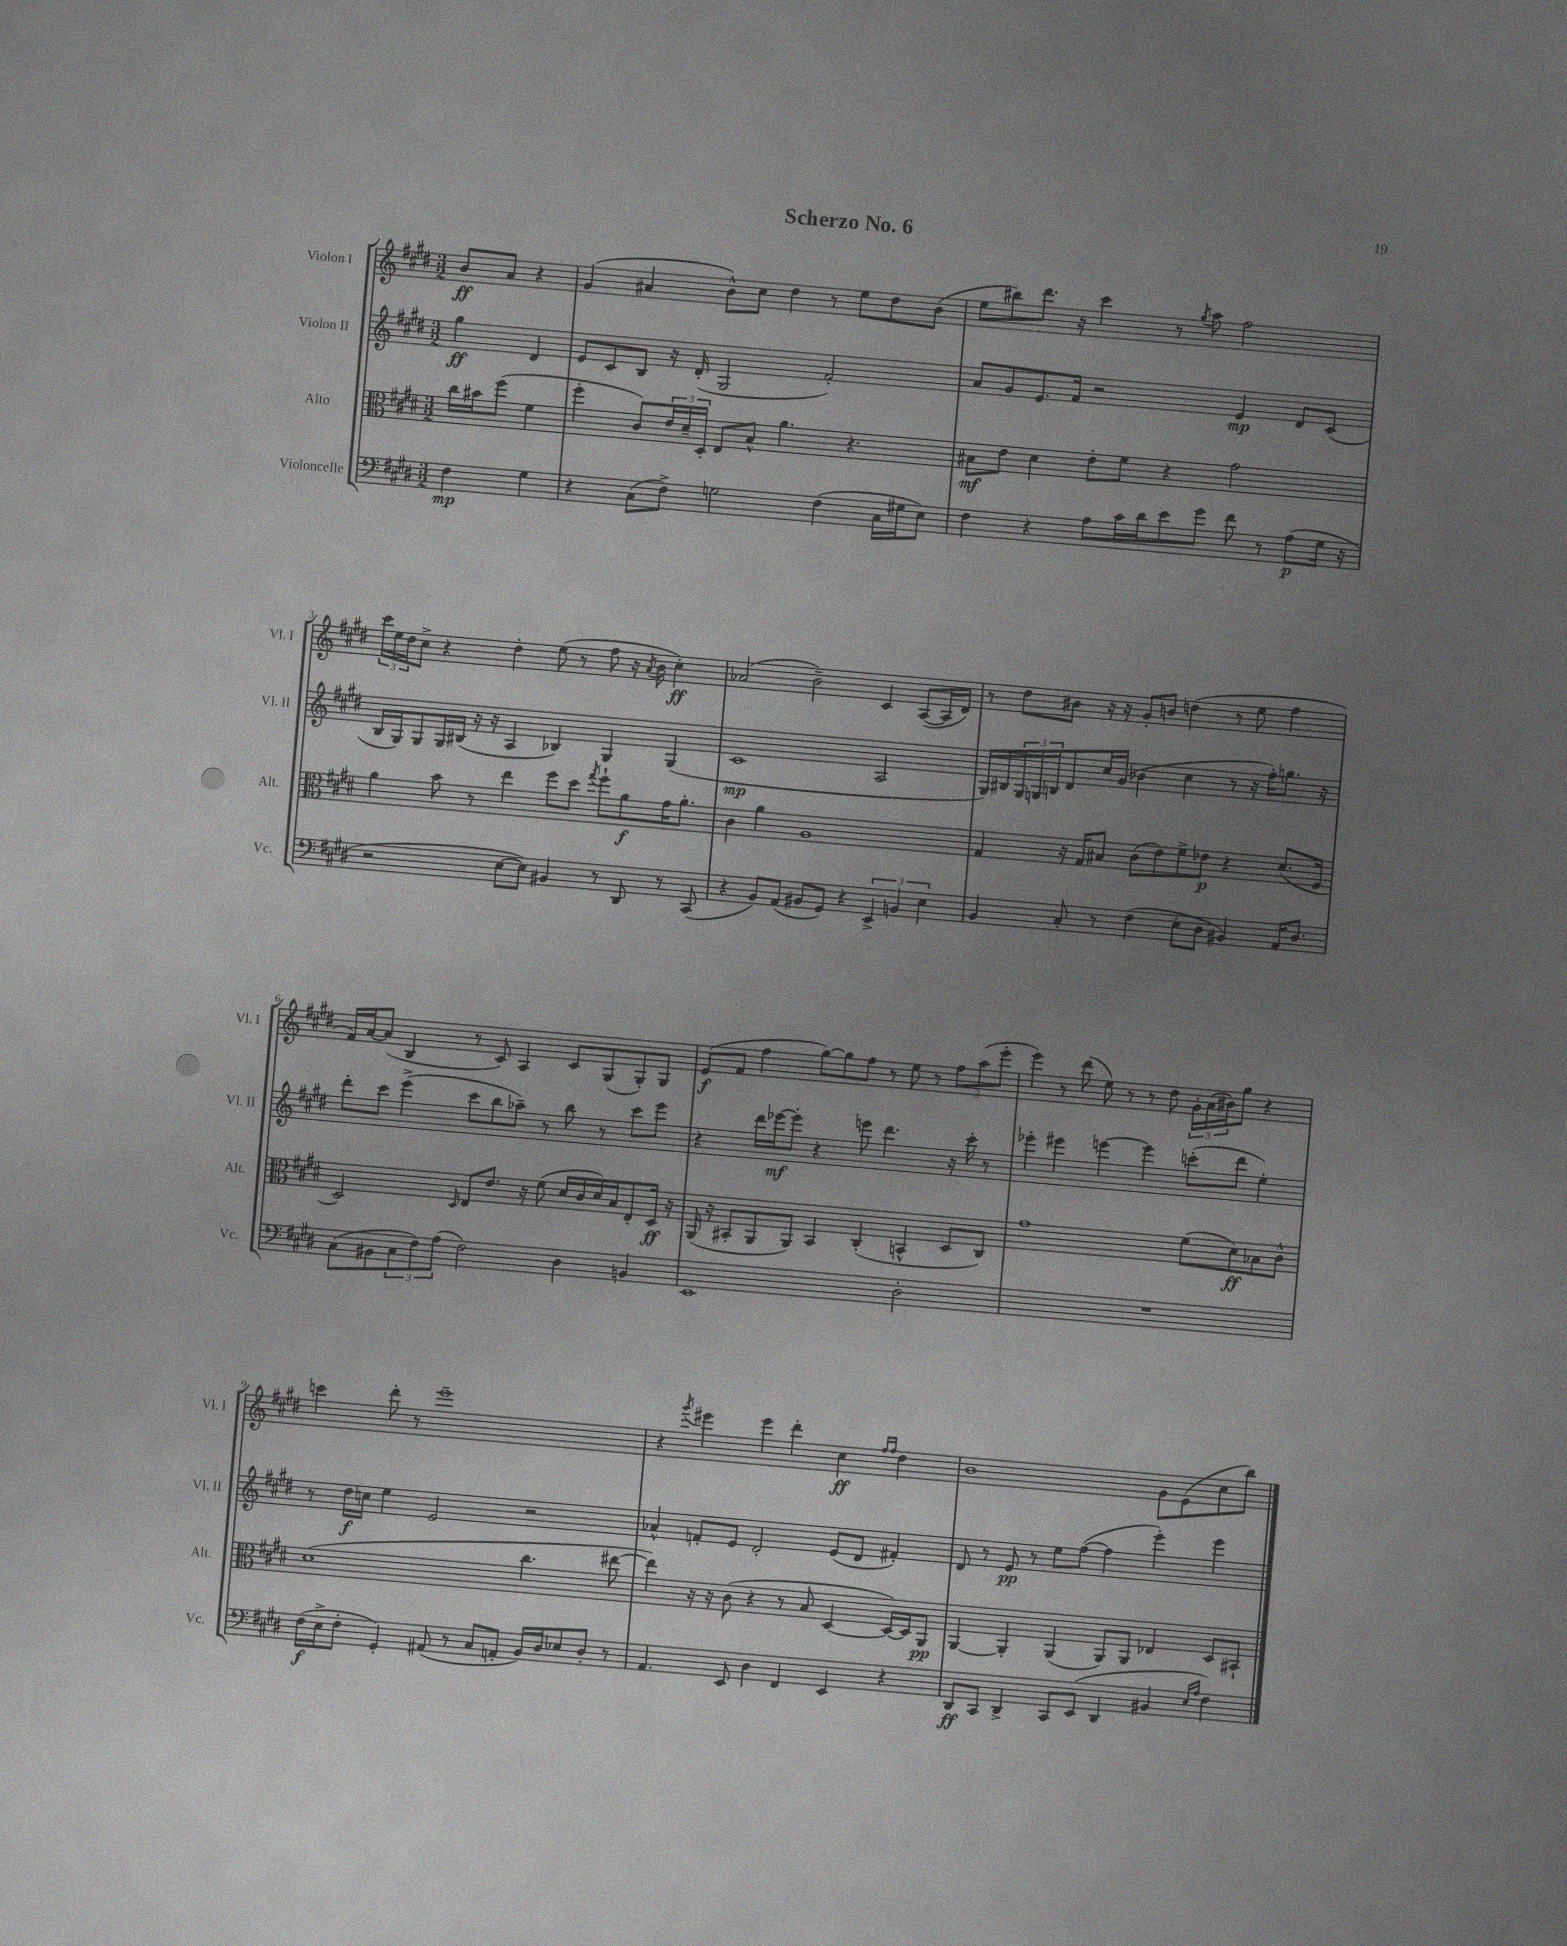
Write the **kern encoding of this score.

**kern	**dynam	**kern	**dynam	**kern	**dynam	**kern	**dynam
*part4	*part4	*part3	*part3	*part2	*part2	*part1	*part1
*staff4	*staff4	*staff3	*staff3	*staff2	*staff2	*staff1	*staff1
*I"Violoncelle	*	*I"Alto	*	*I"Violon II	*	*I"Violon I	*
*I'Vc.	*	*I'Alt.	*	*I'Vl. II	*	*I'Vl. I	*
*clefF4	*	*clefC3	*	*clefG2	*	*clefG2	*
*k[f#c#g#d#]	*	*k[f#c#g#d#]	*	*k[f#c#g#d#]	*	*k[f#c#g#d#]	*
*M3/2	*	*M3/2	*	*M3/2	*	*M3/2	*
=	=	=	=	=	=	=	=
4F#\	mp	16cc#\LL	.	4gg#\	ff	8b/L	ff
.	.	16b#X\J	.	.	.	.	.
.	.	(8ff#\J	.	.	.	8a/J	.
4G#\	.	4f#\	.	4d#/	.	4r	.
=1	=1	=1	=1	=1	=1	=1	=1
4r	.	4ff#'\	.	8e/L	.	(4g#/	.
.	.	.	.	8c#/	.	.	.
(8C#\L	.	8c#/L)	.	8B/J	.	4a#X/	.
8F#^\J)	.	24e/L	.	16r	.	.	.
.	.	24d#~/	.	.	.	.	.
.	.	.	.	(16d#'/	.	.	.
.	.	24D#'/JJ	.	.	.	.	.
2Gn\	.	8E/L	.	2G#/	.	8b^^\L)	.
.	.	8B^^/J	.	.	.	8cc#\J	.
.	.	4.a\	.	.	.	4dd#\	.
(4F#\	.	.	.	2f#'/)	.	8r	.
.	.	4.r	.	.	.	8ee\L	.
16C#\LL	.	.	.	.	.	8dd#\	.
16G#X\J	.	.	.	.	.	.	.
8E\J)	.	.	.	.	.	(8b\J	.
=2	=2	=2	=2	=2	=2	=2	=2
4F#\	.	8B#X\L	mf	8a/L	.	8ee\L	.
.	.	8e\J	.	8g#/	.	8bb#X\)	.
4r	.	4d#\	.	8.e/	.	8.ddd#\J	.
.	.	.	.	16f#/Jk	.	16r	.
8A\L	.	8e'\L	.	2r	.	4ccc#\	.
16c#\L	.	8f#\J	.	.	.	.	.
16d#\J	.	.	.	.	.	.	.
8e\	.	4r	.	.	.	8r	.
.	.	.	.	.	.	8qgg#/	.
8g#\J	.	.	.	.	.	8aa\	.
8f#\	.	2g#\	.	4e/	mp	2ff#\	.
8r	.	.	.	.	.	.	.
(8A\L	p	.	.	8d#/L	.	.	.
16G#\Jk	.	.	.	(8c#/J	.	.	.
16r	.	.	.	.	.	.	.
!!LO:LB:g=z
=3	=3	=3	=3	=3	=3	=3	=3
2r	.	4a\	.	16B/LL	.	24ccc#\LL	.
.	.	.	.	.	.	24ee\	.
.	.	.	.	16G#/J)	.	.	.
.	.	.	.	.	.	24dd#\J	.
.	.	.	.	8G#/	.	8cc#^\J	.
.	.	8b\	.	16G#/L	.	4r	.
.	.	.	.	(16B#X/JJ	.	.	.
.	.	8r	.	16r	.	.	.
.	.	.	.	16r	.	.	.
[8E\L	.	4ee\	.	4A/	.	4dd#'\	.
8E\J])	.	.	.	.	.	.	.
4BB#X/	.	8ff#\L	.	4B-X/)	.	(8ee\	.
.	.	8dd#\J	.	.	.	8r	.
.	.	8qgg#/	.	.	.	.	.
8r	.	8ff#`\L	.	4G#/	.	8ff#\	.
8DD#/	.	8a\	f	.	.	16r	.
.	.	.	.	.	.	8qa/	.
.	.	.	.	.	.	16b\	.
8r	.	16g#\K	.	(4G#/	.	4cc#'\)	ff
.	.	8.a'\J	.	.	.	.	.
(8CC#/	.	.	.	.	.	.	.
=4	=4	=4	=4	=4	=4	=4	=4
4r	.	4c#\	.	1c#	mp	(2a-X/	.
8BB/L)	.	4a\	.	.	.	.	.
(8AA/J	.	.	.	.	.	.	.
8BB#X/L	.	1A	.	.	.	2b~\)	.
8GG#/J)	.	.	.	.	.	.	.
4r	.	.	.	.	.	.	.
6EE^/	.	.	.	2A/	.	4c#/	.
6BBn/	.	.	.	.	.	.	.
.	.	.	.	.	.	([8A/L	.
6E\	.	.	.	.	.	.	.
.	.	.	.	.	.	16A/L]	.
.	.	.	.	.	.	16d#/JJ)	.
=5	=5	=5	=5	=5	=5	=5	=5
4BB/	.	4G#/	.	16G#/LL)	.	8r	.
.	.	.	.	16B#X/	.	.	.
.	.	.	.	24G#/	.	8dd#\L	.
.	.	.	.	24Gn/	.	.	.
.	.	.	.	24Bn/J	.	.	.
8C#'/	.	16r	.	8d#/	.	8b#X\J	.
.	.	16G#/KL	.	.	.	.	.
8r	.	8B#X/J	.	16cc#/L	.	16r	.
.	.	.	.	(16g#/JJ	.	16r	.
(4F#\	.	(8c#\L	.	4b-X\	.	8g#'/L	.
.	.	8e\)	.	.	.	8bn/J	.
8E'\L	.	8f#^\	.	4cc#\	.	(4ddn\	.
8D#\J	.	8e-X\J	p	.	.	.	.
4BB#X/)	.	4r	.	8r	.	8r	.
.	.	.	.	16r	.	8ee\	.
.	.	.	.	16ff#'\KL)	.	.	.
16AA/KL	.	(8.d#/L	.	8.ggn\J	.	4ff#\	.
8.D#/J	.	.	.	.	.	.	.
.	.	16F#/Jk	.	16r	.	.	.
!!LO:LB:g=z
=6	=6	=6	=6	=6	=6	=6	=6
(8C#\L	.	2D#/)	.	8ddd#'\L	.	16f#/LL)	.
.	.	.	.	.	.	[16a/J	.
8BB#X\	.	.	.	8ccc#\J	.	(8a/J]	.
12C#\	.	.	.	(4eee^\	.	4B/	.
12F#\)	.	.	.	.	.	.	.
(12A\J	.	.	.	.	.	.	.
.	.	16qqD#/	.	.	.	.	.
2F#\)	.	8E/L	.	8ccc#\L	.	8r	.
.	.	8.e/J	.	8bb\	.	8c#/)	.
.	.	.	.	8aa-X~\J)	.	4A/	.
.	.	16r	.	.	.	.	.
.	.	(8f#\	.	8r	.	.	.
4D#\	.	16d#/LL	.	8bb\	.	8c#/L	.
.	.	16c#/	.	.	.	.	.
.	.	16d#/)	.	8r	.	(8G#/	.
.	.	16B/J	.	.	.	.	.
4BBn/	.	8E'/	.	8ccc#\L	.	8G#'/)	.
.	.	16D#/Jk	ff	8eee\J	.	8G#/J	.
.	.	16r	.	.	.	.	.
=7	=7	=7	=7	=7	=7	=7	=7
1EE	.	(16AA/	.	4r	.	(8e/L	f
.	.	16r	.	.	.	.	.
.	.	8BB#X'/L	.	.	.	8f#/J	.
.	.	8AA/	.	16ddd#\LL	.	4ff#\	.
.	.	.	.	[16eee-X\J	mf	.	.
.	.	8AA/J)	.	8eee-'\J]	.	.	.
.	.	4BB#/	.	4r	.	[8gg#\L)	.
.	.	.	.	.	.	8gg#\]	.
.	.	(4C#'/	.	8eeen\	.	8ff#\J	.
.	.	.	.	4.ddd#\	.	8r	.
2D#'\	.	4BBn^^/	.	.	.	8ee\	.
.	.	.	.	.	.	8r	.
.	.	8D#/L	.	16r	.	12ff#\L	.
.	.	.	.	16ccc#'\	.	.	.
.	.	.	.	.	.	(12aa\	.
.	.	8C#/J)	.	8r	.	.	.
.	.	.	.	.	.	12eee'\J	.
=8	=8	=8	=8	=8	=8	=8	=8
1.r	.	1g#	.	4eee-X'\	.	4eee\)	.
.	.	.	.	4eee#X\	.	8r	.
.	.	.	.	.	.	(8ddd#\	.
.	.	.	.	[4eeen\	.	8ee\)	.
.	.	.	.	.	.	8r	.
.	.	.	.	4eee\]	.	8r	.
.	.	.	.	.	.	8dd#\	.
.	.	(8f#\L	.	(8cccn'\L	.	24g#'\LL	.
.	.	.	.	.	.	(24a\	.
.	.	.	.	.	.	24b#X\J)	.
.	.	8d#\)	ff	8ddd#\J	.	8gg#\J	.
.	.	8B-X\	.	4ee'\)	.	4r	.
.	.	8c#^^\J	.	.	.	.	.
!!LO:LB:g=z
=9	=9	=9	=9	=9	=9	=9	=9
(16F#\LL	f	(1d#	.	8r	.	4cccn\	.
16E^\J	.	.	.	.	.	.	.
8F#'\J	.	.	.	16dd#\LL	f	.	.
.	.	.	.	16ccn\JJ	.	.	.
4GG#'/)	.	.	.	4ee\	.	8ddd#'\	.
.	.	.	.	.	.	8r	.
(8AA#X/	.	.	.	2e/	.	1eee~	.
8r	.	.	.	.	.	.	.
8C#/L	.	.	.	.	.	.	.
8AAn'/J	.	.	.	.	.	.	.
16BB/LL)	.	4.cc#\	.	2r	.	.	.
16D#/J	.	.	.	.	.	.	.
8E-X/	.	.	.	.	.	.	.
8D#'/J	.	.	.	.	.	.	.
8r	.	[8ee#X\	.	.	.	.	.
=10	=10	=10	=10	=10	=10	=10	=10
4.AA/	.	4ee#\])	.	4a-X^^/	.	4r	.
.	.	.	.	.	.	8qggg#/	.
.	.	16r	.	8fn'/L	.	4eee#X\	.
.	.	16r	.	.	.	.	.
8EE/	.	(8c#\	.	8e/J	.	.	.
4D#\	.	4r	.	2d#'/	.	4eee#\	.
4FF#/	.	8r	.	.	.	4ddd#'\	.
.	.	8B/	.	.	.	.	.
4EE/	.	[4D#/	.	(8e/L	.	4cc#\	ff
.	.	.	.	8d#/J	.	.	.
.	.	.	.	.	.	16qqff#/LL	.
.	.	.	.	.	.	16qqff#/JJ	.
4r	.	16D#/LL_)	.	4f#X'/)	.	4dd#\	.
.	.	16D#/J]	.	.	.	.	.
.	.	8AA/J	pp	.	.	.	.
=11	=11	=11	=11	=11	=11	=11	=11
8DD#/L	ff	[4AA/	.	8d#/	.	1b	.
8CC#/J	.	.	.	8r	.	.	.
4DD#^/	.	4AA'/]	.	8e/	pp	.	.
.	.	.	.	8r	.	.	.
8CC#/L	.	(4AA/	.	8ee\L	.	.	.
(8EE/J	.	.	.	([8ff#\J	.	.	.
4DD#/	.	8AA/L)	.	4ff#\]	.	.	.
.	.	8AA/J	.	.	.	.	.
4BB#X/	.	4E-X/	.	4eee'\)	.	8g#\L	.
.	.	.	.	.	.	(8e\	.
16qqE/LL	.	.	.	.	.	.	.
16qqA/JJ	.	.	.	.	.	.	.
4F#\)	.	8D#/L	.	4eee\	.	8cc#\	.
.	.	8BB#X`/J	.	.	.	8bb\J)	.
==	==	==	==	==	==	==	==
*-	*-	*-	*-	*-	*-	*-	*-
